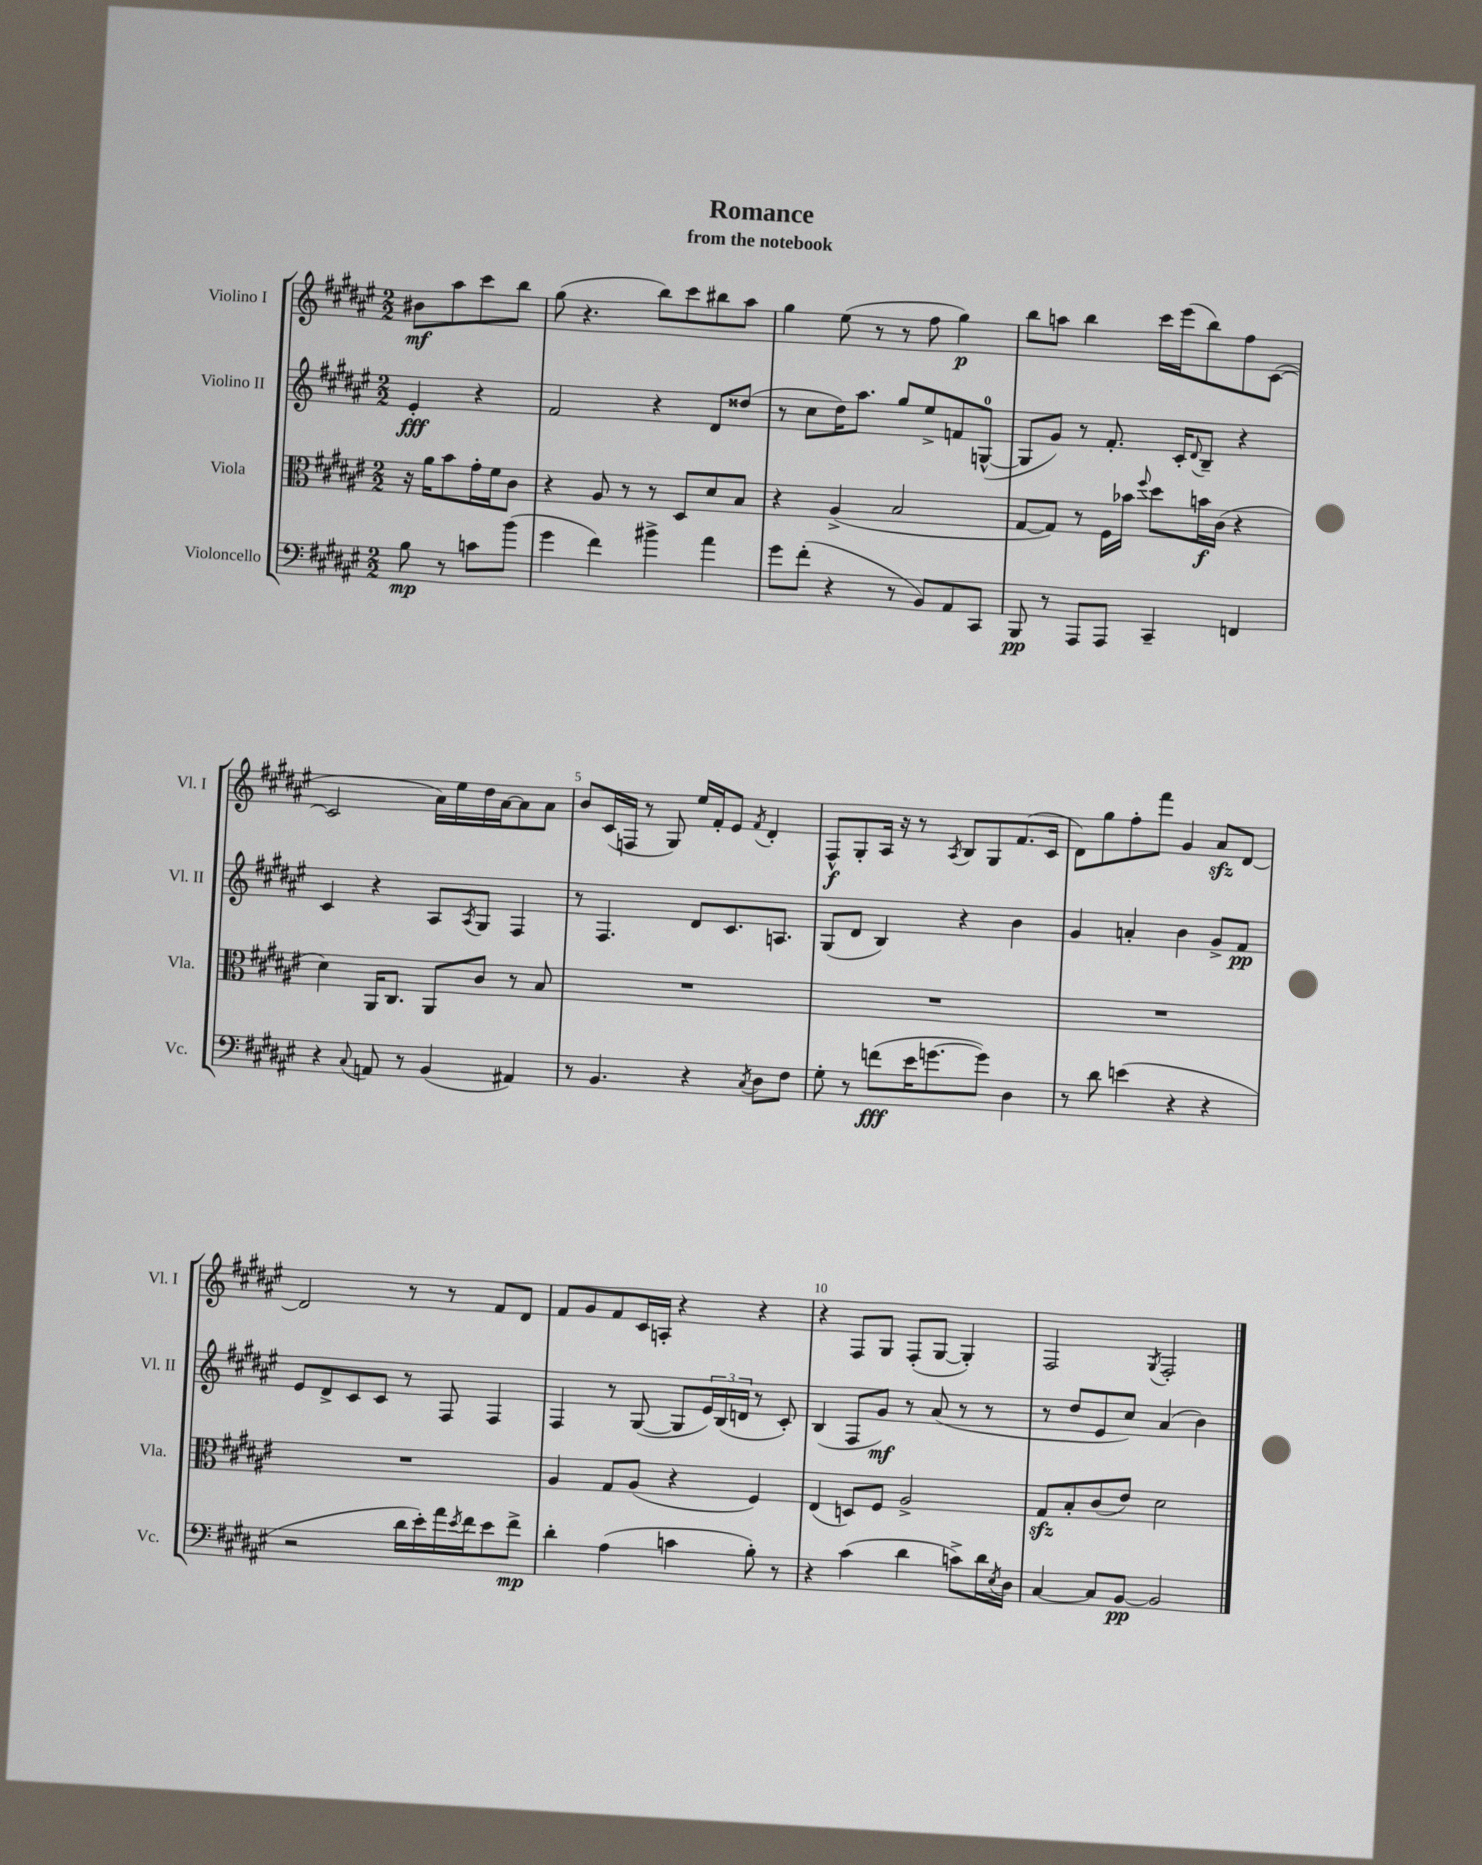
\header { title = "Romance" subtitle = "from the notebook" }
<<
\new StaffGroup <<
\new Staff = "s0" \with { instrumentName = "Violino I" shortInstrumentName = "Vl. I" } {
    \clef treble \key fis \major \numericTimeSignature \time 2/2 \partial 2
    bis'8\mf ais''8 cis'''8 b''8 |
    gis''8( r4. b''8) cis'''8 bis''8 ais''8 |
    gis''4 eis''8( r8 r8 fis''8 gis''4\p) |
    b''8 a''8 b''4 cis'''16 eis'''16( b''8) fis''8 cis'8~( |
    cis'2 ais'16) eis''16 dis''16 ais'16~ ais'8 ais'8 |
    b'8 cis'16( f16 r8 gis8) eis''16 fis'16-. eis'8 \acciaccatura { fis'8 } dis'4-. |
    fis8-^\f gis8-. ais16 r16 r8 \acciaccatura { ais8 } b8 gis8 fis'8.( cis'16 |
    dis'8) gis''8 fis''8-. fis'''8 gis'4 ais'8\sfz dis'8~ |
    dis'2 r8 r8 fis'8 dis'8 |
    fis'8 gis'8 fis'8 cis'16 a16-. r4 r4 |
    r4 fis8 gis8 fis8-.( gis8~ gis4-.) |
    fis2 \acciaccatura { gis8 } fis2-. \bar "|." |
}
\new Staff = "s1" \with { instrumentName = "Violino II" shortInstrumentName = "Vl. II" } {
    \clef treble \key fis \major \numericTimeSignature \time 2/2 \partial 2
    eis'4-.\fff r4 |
    fis'2 r4 dis'8 disis''8( |
    r8 cis''8 dis''16) ais''8. gis''8 eis''8-> f'8 g8-0~-^( |
    g8 gis'8) r8 fis'8.-. cis'16-. \appoggiatura { dis'8 } b8-- r4 |
    cis'4 r4 ais8 \acciaccatura { ais8 } gis8 fis4 |
    r8 fis4. dis'8 cis'8. a8. |
    gis8( dis'8 b4) r4 b'4 |
    gis'4 a'4-. b'4 gis'8-> fis'8\pp |
    eis'8 dis'8-> cis'8 cis'8 r8 fis8 fis4 |
    fis4 r8 gis8~( gis8 \tuplet 3/2 { eis'16) b16( d'16 } r8 cis'8-.) |
    b4( fis8 gis'8\mf) r8 ais'8( r8 r8 |
    r8 dis''8 eis'8 cis''8) ais'4( b'4) \bar "|." |
}
\new Staff = "s2" \with { instrumentName = "Viola" shortInstrumentName = "Vla." } {
    \clef alto \key fis \major \numericTimeSignature \time 2/2 \partial 2
    r16 ais'16 b'8 gis'16-. fis'16 cis'8 |
    r4 ais8 r8 r8 dis8 dis'8 b8 |
    r4 ais4->( b2 |
    gis8~ gis8) r8 fis16 bes'16 \appoggiatura { fis''8 } dis''8 b'16\f cis'16( r4 |
    dis'4) ais,16 cis8. ais,8 cis'8 r8 b8 |
    R1 |
    R1 |
    R1 |
    R1 |
    ais4 gis8 ais8( r4 fis4) |
    eis4( d8) fis8 ais2-> |
    gis8\sfz b8-. cis'8( eis'8) dis'2 \bar "|." |
}
\new Staff = "s3" \with { instrumentName = "Violoncello" shortInstrumentName = "Vc." } {
    \clef bass \key fis \major \numericTimeSignature \time 2/2 \partial 2
    b8\mp r8 c'8 b'8( |
    gis'4 fis'4) bis'4-> ais'4 |
    gis'8 fis'8-.( r4 r8 b,8) ais,8 cis,8 |
    b,,8\pp r8 ais,,8 ais,,8 cis,4-- f,4 |
    r4 \appoggiatura { cis8 } a,8 r8 b,4( ais,4) |
    r8 b,4. r4 \acciaccatura { cis8 } dis8 fis8 |
    gis8-. r8 f'8\fff( eis'16 g'8.~ g'8) dis4 |
    r8 dis'8 e'4( r4 r4 |
    r2 dis'16 eis'16-.) ais'16 \acciaccatura { eis'8 } fis'16 eis'8 fis'8->\mp |
    dis'4-. ais4( c'4 b8-.) r8 |
    r4 cis'4( dis'4 c'8->) dis'16 \acciaccatura { eis8 } dis16 |
    cis4~ cis8 b,8~\pp b,2 \bar "|." |
}
>>
>>
\layout { \context { \Score \override BarNumber.break-visibility = ##(#f #t #t) barNumberVisibility = #(every-nth-bar-number-visible 5) } }
